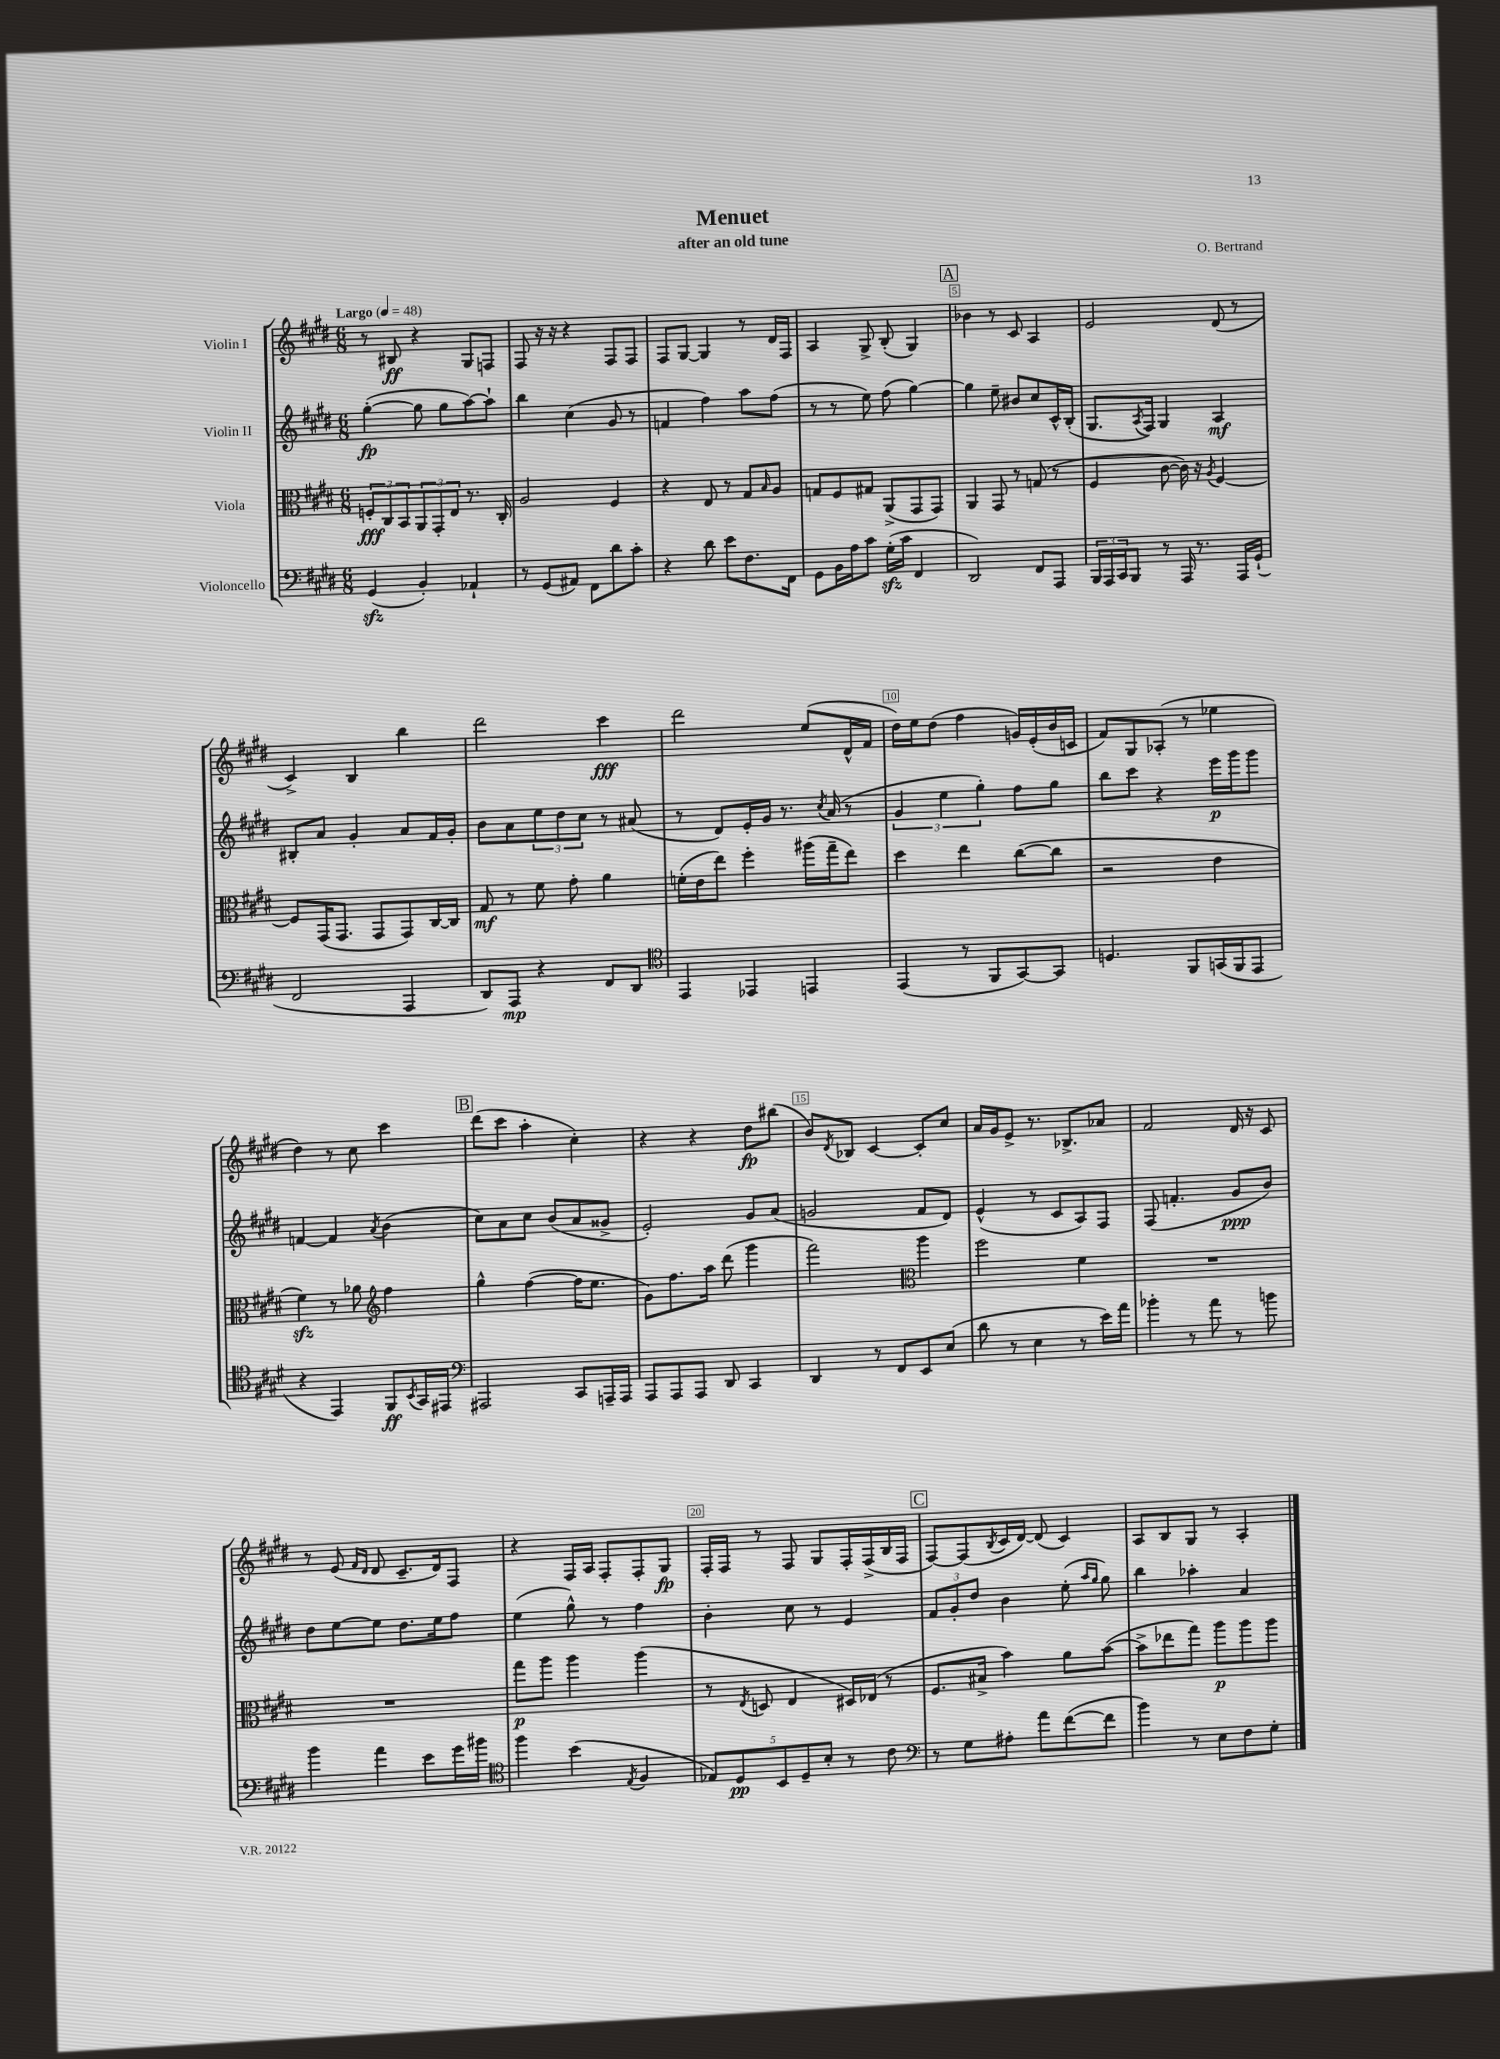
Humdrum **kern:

**kern	**kern	**kern	**kern
*staff4	*staff3	*staff2	*staff1
*clefF4	*clefC3	*clefG2	*clefG2
*k[f#c#g#d#]	*k[f#c#g#d#]	*k[f#c#g#d#]	*k[f#c#g#d#]
*M6/8	*M6/8	*M6/8	*M6/8
*MM48	*MM48	*MM48	*MM48
(4GG#	12F'	([4gg#'	8r
.	12C#	.	.
.	.	.	8B#
.	12BB	.	.
4BB')	12AA	8gg#]	4r
.	12GG#'	.	.
.	.	8gg#	.
.	12E	.	.
4AA-`	8.r	[8aa)	8G#
.	.	8aa`]	8F
.	16C#'	.	.
=	=	=	=
8r	2A	4bb	8F#
(8GG#	.	.	16r
.	.	.	16r
8AA#)	.	(4cc#	4r
8FF#	.	.	.
8d#	4F#	8g#	8F#
8c#'	.	8r	8F#
=	=	=	=
4r	4r	4f	8F#
.	.	.	[8G#
8d#	8E	4ff#)	4G#]
8e	8r	.	.
8.F#	8G#	8aa	8r
.	16qqB	.	.
.	8A	(8ff#	16d#
16FF#	.	.	16F#
=	=	=	=
8GG#	8G	8r	4A
16BB	8F#	8r	.
16A	.	.	.
8c#	8G#	8ee)	8G#^
(16G#'	(8AA^	(8ff#	(8B'
16c#	.	.	.
4FF#	8GG#	[4gg#)	4G#)
.	8GG#)	.	.
=	=	=	=
2DD#)	4AA	4gg#]	4b-
.	8GG#	8ee~	8r
.	8r	8b#	8c#
8FF#	(8G	8cc#	4A
8AAA	8r	16c#^^	.
.	.	(16B'	.
=	=	=	=
24BBB	4F#	8.G#	2e
24AAA	.	.	.
24CC#	.	.	.
8BBB	.	.	.
.	.	8qA	.
.	.	16F#)	.
8r	[8c#	4G#	.
16AAA	16c#])	.	.
8.r	16r	.	.
.	8qA	.	.
.	[4F#	4A	(8d#
16AAA	.	.	8r
(16GG#`	.	.	.
=	=	=	=
2FF#	8F#]	8B#'	4c#^)
.	(16GG#	8a	.
.	8.GG#	.	.
.	.	4g#'	4B
.	8GG#	.	.
4AAA	8GG#)	8a	4bb
.	[16C#	16f#	.
.	16C#]	16g#'	.
=	=	=	=
8DD#)	8G#	8b	2ddd#
8AAA	8r	8a	.
4r	8f#	12ee	.
.	.	12dd#	.
.	8g#'	.	.
.	.	12cc#	.
8FF#	4a	8r	4ccc#
8DD#	.	(8a#	.
=	=	=	=
*clefC4	*	*	*
4EE	(16f'	8r	2ddd#
.	16e	.	.
.	8ee)	8d#)	.
4EE-	4ff#'	16e'	.
.	.	16g#	.
.	.	8.r	.
4EE	(16aa#	.	(8ee
.	.	8qcc#	.
.	16gg#~	(16a	.
.	8ee)	8r	16d#^^
.	.	.	16f#
=	=	=	=
(4EE	4dd#	6g#	16dd#)
.	.	.	16ee
.	.	.	(8dd#
.	.	6ee	.
8r	4ee	.	4ff#
.	.	6gg#')	.
8FF#	.	.	.
[8GG#)	([8cc#	8ff#	16g)
.	.	.	(16e'
8GG#]	8cc#]	8gg#	16b
.	.	.	16c
=	=	=	=
4.D	2r	8bb	8f#)
.	.	8ccc#	8G#
.	.	4r	(8A-'
8FF#	.	.	8r
(16GG	4e	16eee	4ee-
16FF#	.	16ggg#	.
8EE	.	8ggg#	.
=	=	=	=
4r	4f#)	[4f	4dd#)
4EE)	8r	4f]	8r
.	8a-	.	8cc#
*	*clefG2	*	*
.	.	8qa	.
8FF#	4ff#	(4b	4ccc#
8qBB	.	.	.
16GG#	.	.	.
16EE#	.	.	.
=	=	=	=
*clefF4	*	*	*
2AAA#	4gg#^^	8cc#)	(8ddd#
.	.	8a	8ccc#
.	([4ff#	8cc#	4aa'
.	.	(8b	.
8CC#	16ff#]	8a	4cc#')
.	8.ee	.	.
16AAA~	.	8g##^	.
16AAA	.	.	.
=	=	=	=
8AAA	8g#)	2e')	4r
8AAA	8.ff#	.	.
8AAA	.	.	4r
.	16aa	.	.
8DD#	(8ddd#	.	.
4CC#	4ggg#	8g#	8dd#
.	.	(8a	(8bb#
=	=	=	=
4DD#	2fff#)	2g	8b)
.	.	.	8qd#
.	.	.	8B-
8r	.	.	[4c#
8FF#	.	.	.
*	*clefC3	*	*
8EE	4aa	8f#	8c#']
(8E	.	8d#)	8cc#
=	=	=	=
8d#	2ff#	(4e^^	16a
.	.	.	16g#
8r	.	.	8e^
4E	.	8r	8.r
.	.	8c#	.
.	.	.	8.B-^
8r	4f#	8A)	.
16e)	.	8F#	8a-
16a	.	.	.
=	=	=	=
4b-'	2.r	(8F#	2f#
.	.	4.f'	.
8r	.	.	.
8a	.	.	.
8r	.	8g#	16d#
.	.	.	16r
8b	.	8b)	8c#
=	=	=	=
4b	2.r	8dd#	8r
.	.	[8ee	(8e
.	.	.	16qqf#
.	.	.	16qqd#
4a	.	8ee]	8d#
.	.	8.dd#	8.c#~
8e	.	.	.
.	.	16ee	16d#)
16g#	.	8ff#	8F#
16b#	.	.	.
=	=	=	=
*clefC4	*	*	*
4ff#	8gg#	(4ee	4r
.	8aa	.	.
(4b	4aa	8gg#^^)	16F#
.	.	.	16A
.	.	8r	8F#'
8qE	.	.	.
4F#	(4aa	4ff#	8F#'
.	.	.	8G#
=	=	=	=
10E-)	8r	4b'	16F#'
.	.	.	16F#
10D#	.	.	.
.	8qE	.	.
.	8D	.	8r
10BB	.	.	.
.	4E	8cc#	8F#
10D#~	.	.	.
.	.	8r	8G#
10B'	.	.	.
8r	16D#)	4e	16F#'
.	(16E-	.	(16F#^
8c#	8r	.	16B
.	.	.	16F#
=	=	=	=
*clefF4	*	*	*
8r	8.F#	12f#	[8F#)
.	.	12g#'	.
8G#	.	.	(8F#]
.	.	12dd#	.
.	16B#^	.	.
.	.	.	8qB
8A#'	4b)	4b	16c#
.	.	.	[16d#)
8a	.	.	(8d#]
([8f#	8a	(8ee'	4c#)
.	.	16qqaa	.
.	.	16qqgg#	.
8f#]	([8b	8gg#)	.
=	=	=	=
4b)	8b^]	4bb	8A
.	8ee-	.	8B
8r	8gg#)	4aa-'	8G#
8E	8aa	.	8r
8F#	8aa	4a	4A'
8G#'	8aa	.	.
==	==	==	==
*-	*-	*-	*-
